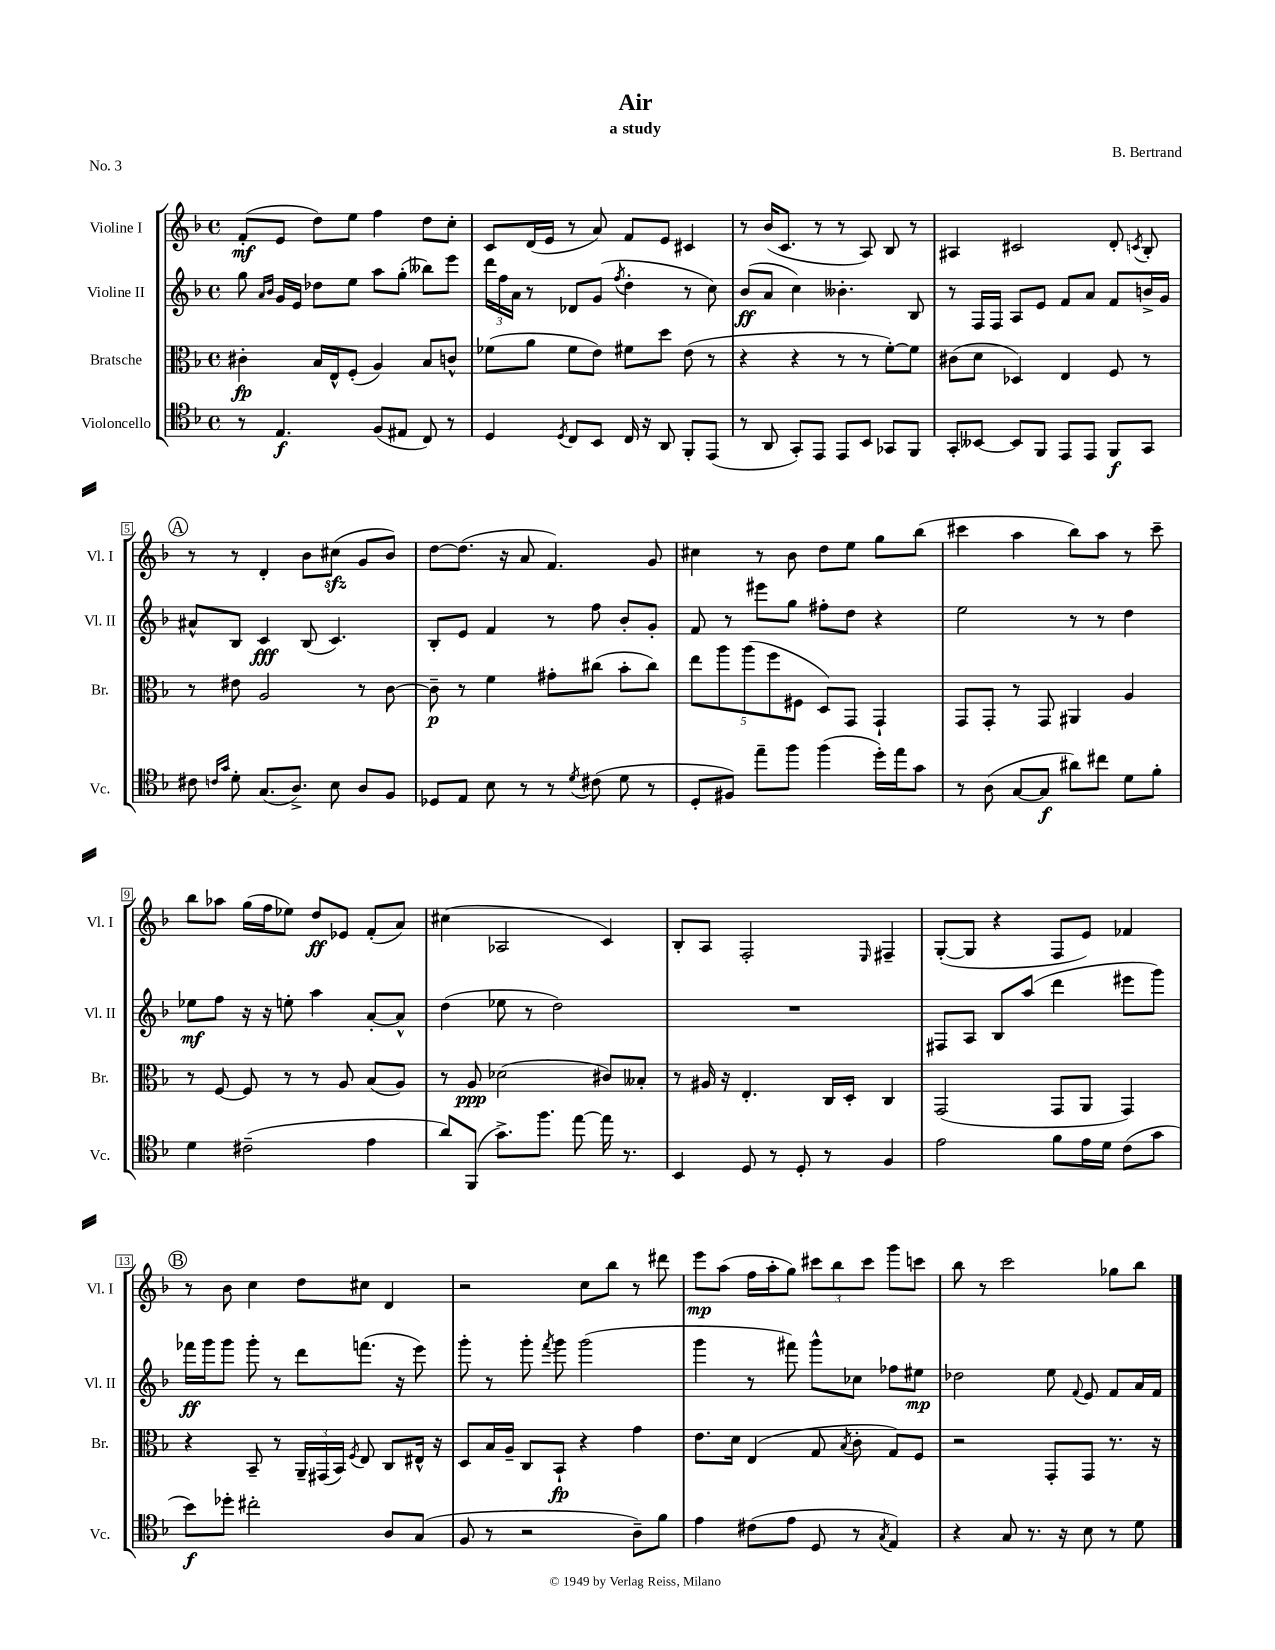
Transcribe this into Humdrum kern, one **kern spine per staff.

**kern	**dynam	**kern	**dynam	**kern	**dynam	**kern	**dynam
*part4	*part4	*part3	*part3	*part2	*part2	*part1	*part1
*staff4	*staff4	*staff3	*staff3	*staff2	*staff2	*staff1	*staff1
*I"Violoncello	*	*I"Bratsche	*	*I"Violine II	*	*I"Violine I	*
*I'Vc.	*	*I'Br.	*	*I'Vl. II	*	*I'Vl. I	*
*clefC4	*	*clefC3	*	*clefG2	*	*clefG2	*
*k[b-]	*	*k[b-]	*	*k[b-]	*	*k[b-]	*
*M4/4	*	*M4/4	*	*M4/4	*	*M4/4	*
*met(c)	*	*met(c)	*	*met(c)	*	*met(c)	*
=1	=1	=1	=1	=1	=1	=1	=1
8r	.	4c#X'\	fp	8gg\	.	(8f'/L	mf
.	.	.	.	16qqa/LL	.	.	.
.	.	.	.	16qqb-/JJ	.	.	.
4.E/	f	.	.	16g/LL	.	8e/J	.
.	.	.	.	16e/JJ	.	.	.
.	.	16B-/LL	.	8dd-X\L	.	8dd\L)	.
.	.	16E^^/J	.	.	.	.	.
.	.	(8F'/J	.	8ee\J	.	8ee\J	.
(8F/L	.	4A/)	.	8aa\L	.	4ff\	.
8E#X/J	.	.	.	(8gg'\J	.	.	.
8C/)	.	8B-/L	.	8bb--X\L)	.	8dd\L	.
8r	.	8cn^^/J	.	8eee\J	.	8cc'\J	.
=2	=2	=2	=2	=2	=2	=2	=2
4D/	.	(8f-X\L	.	24ddd\LL	.	8c/L	.
.	.	.	.	24ff\	.	.	.
.	.	.	.	24a\JJ	.	.	.
.	.	8a\J	.	8r	.	(16d/L	.
.	.	.	.	.	.	16e/JJ	.
8qD/	.	.	.	.	.	.	.
8C/L	.	8f-\L	.	8d-X/L	.	8r	.
8BB-/J	.	8e\J)	.	(8g/J	.	8a/)	.
.	.	.	.	8qff/	.	.	.
16C/	.	8f#X\L	.	4dd'\	.	8f/L	.
16r	.	.	.	.	.	.	.
8AA/	.	8dd\J	.	.	.	8e/J	.
8FF'/L	.	(8e\	.	8r	.	4c#X/	.
(8EE/J	.	8r	.	8cc\)	.	.	.
=3	=3	=3	=3	=3	=3	=3	=3
8r	.	4r	.	(8b-/L	ff	8r	.
8AA/	.	.	.	8a/J	.	(16b-/KL	.
.	.	.	.	.	.	8.c/J	.
8GG'/L)	.	4r	.	4cc\)	.	.	.
8EE/J	.	.	.	.	.	8r	.
8EE/L	.	8r	.	4.b--X'\	.	8r	.
8BB-/J	.	8r	.	.	.	8A/)	.
8GG-X/L	.	[8f'\L)	.	.	.	8B-/	.
8FF/J	.	8f\J]	.	8B-/	.	8r	.
=4	=4	=4	=4	=4	=4	=4	=4
8GG'/L	.	(8c#X\L	.	8r	.	4A#X/	.
[8BB--X/J	.	8d\J	.	16F/LL	.	.	.
.	.	.	.	16F/JJ	.	.	.
8BB--/L]	.	4D-X/)	.	8A/L	.	2c#X/	.
8FF/J	.	.	.	8e/J	.	.	.
8EE/L	.	4E/	.	8f/L	.	.	.
8EE/J	.	.	.	8a/J	.	.	.
8FF/L	f	8F/	.	8f/L	.	8d'/	.
.	.	.	.	.	.	8qcn/	.
8GG/J	.	8r	.	16bn^/L	.	8B-'/	.
.	.	.	.	16g/JJ	.	.	.
!!LO:LB:g=z
!!LO:REH:place=s1:t=A
=5	=5	=5	=5	=5	=5	=5	=5
8c#X\	.	8r	.	8a#X^^/L	.	8r	.
16qqcn/LL	.	.	.	.	.	.	.
16qqg/JJ	.	.	.	.	.	.	.
8d'\	.	8e#X\	.	8B-/J	.	8r	.
(8.G/L	.	2A/	.	4c/	fff	4d'/	.
8.A^/J)	.	.	.	.	.	.	.
.	.	.	.	(8B-/	.	8b-\L	.
8B-\	.	.	.	4.c/)	.	(8cc#Xzz\J	.
8A/L	.	8r	.	.	.	8g/L	.
8F/J	.	[8c\	.	.	.	8b-/J)	.
=6	=6	=6	=6	=6	=6	=6	=6
8D-X/L	.	8c~\]	p	8B-'/L	.	[8dd\L	.
8E/J	.	8r	.	8e/J	.	(8.dd\J]	.
8B-\	.	4f\	.	4f/	.	.	.
.	.	.	.	.	.	16r	.
8r	.	.	.	.	.	8a/	.
8r	.	8g#X'\L	.	8r	.	4.f/)	.
8qd/	.	.	.	.	.	.	.
(8c#X\	.	(8cc#X\J	.	8ff\	.	.	.
8d\	.	8b-'\L	.	8b-'/L	.	.	.
8r	.	8cc#\J)	.	8g'/J	.	8g/	.
=7	=7	=7	=7	=7	=7	=7	=7
8D'/L	.	10ee\L	.	8f/	.	4cc#X\	.
.	.	10aa\	.	.	.	.	.
8F#X/J)	.	.	.	8r	.	.	.
.	.	(10aa\	.	.	.	.	.
8ee~\L	.	.	.	8eee#X\L	.	8r	.
.	.	10ff\	.	.	.	.	.
8ff\J	.	.	.	8gg\J	.	8b-\	.
.	.	10F#X\J	.	.	.	.	.
(4ff\	.	8D/L)	.	8ff#X'\L	.	8dd\L	.
.	.	8GG/J	.	8dd\J	.	8ee\J	.
16dd'\LL)	.	4GG`/	.	4r	.	8gg\L	.
16ee\J	.	.	.	.	.	.	.
8g\J	.	.	.	.	.	(8bb-\J	.
=8	=8	=8	=8	=8	=8	=8	=8
8r	.	8GG/L	.	2ee\	.	4ccc#X\	.
(8A\	.	8GG'/J	.	.	.	.	.
[8G/L	.	8r	.	.	.	4aa\	.
8G/J]	f	8GG/	.	.	.	.	.
8a#X\L)	.	4AA#X/	.	8r	.	8bb-\L)	.
8cc#X\J	.	.	.	8r	.	8aa\J	.
8d\L	.	4A/	.	4dd\	.	8r	.
8f'\J	.	.	.	.	.	8ccc#~\	.
!!LO:LB:g=z
=9	=9	=9	=9	=9	=9	=9	=9
4d\	.	8r	.	8ee-X\L	mf	8bb-\L	.
.	.	[8F/	.	8ff\J	.	8aa-X\J	.
(2c#X~\	.	8F/]	.	16r	.	(16gg\LL	.
.	.	.	.	16r	.	16ff\J	.
.	.	8r	.	8een'\	.	8ee-X\J)	.
.	.	8r	.	4aa\	.	8dd/L	ff
.	.	8A/	.	.	.	8e-X/J	.
4e\	.	(8B-/L	.	[8a'/L	.	(8f'/L	.
.	.	8A/J)	.	8a^^/J]	.	8a/J)	.
=10	=10	=10	=10	=10	=10	=10	=10
8a/L)	.	8r	.	(4dd\	.	(4cc#X\	.
(8FF/J	.	8A/	ppp	.	.	.	.
8.g^\L)	.	(2d-X\	.	8ee-X\	.	2A-X/	.
.	.	.	.	8r	.	.	.
8.ff\J	.	.	.	.	.	.	.
.	.	.	.	2dd\)	.	.	.
[8ee\	.	.	.	.	.	.	.
16ee\]	.	8c#X/L)	.	.	.	4c/)	.
8.r	.	.	.	.	.	.	.
.	.	8B--X'/J	.	.	.	.	.
=11	=11	=11	=11	=11	=11	=11	=11
4BB-/	.	8r	.	1r	.	8B-'/L	.
.	.	16A#X/	.	.	.	8A/J	.
.	.	16r	.	.	.	.	.
8D/	.	4.E'/	.	.	.	2F'/	.
8r	.	.	.	.	.	.	.
8D'/	.	.	.	.	.	.	.
8r	.	16C/LL	.	.	.	.	.
.	.	16D'/JJ	.	.	.	.	.
.	.	.	.	.	.	16qqE/	.
4F/	.	4C/	.	.	.	4F#X~/	.
=12	=12	=12	=12	=12	=12	=12	=12
2e\	.	(2GG/	.	8F#X/L	.	([8G'/L	.
.	.	.	.	8A/J	.	8G/J]	.
.	.	.	.	8B-/L	.	4r	.
.	.	.	.	(8aa/J	.	.	.
8f\L	.	8GG/L	.	4ddd\	.	8F/L	.
16e\L	.	8AA/J	.	.	.	8e/J)	.
16d\JJ	.	.	.	.	.	.	.
(8c\L	.	4GG/)	.	8eee#X\L	.	4f-X/	.
8g\J	.	.	.	8ggg\J)	.	.	.
!!LO:LB:g=z
!!LO:REH:place=s1:t=B
=13	=13	=13	=13	=13	=13	=13	=13
8b-\L)	f	4r	.	16fff-X\LL	ff	8r	.
.	.	.	.	16ggg\J	.	.	.
8dd-X'\J	.	.	.	8ggg\J	.	8b-\	.
2cc#X'\	.	8BB-~/	.	8ggg'\	.	4cc\	.
.	.	8r	.	8r	.	.	.
.	.	24AA~/LL	.	8ddd\L	.	8dd\L	.
.	.	(24GG#X/	.	.	.	.	.
.	.	24BB-/JJ)	.	.	.	.	.
.	.	8qF/	.	.	.	.	.
.	.	8E/	.	(8.fffn\J	.	8cc#X\J	.
8A/L	.	8C/L	.	.	.	4d/	.
.	.	.	.	16r	.	.	.
(8G/J	.	16E#X^^/Jk	.	8eee\)	.	.	.
.	.	16r	.	.	.	.	.
=14	=14	=14	=14	=14	=14	=14	=14
8F/	.	8D/L	.	8ggg'\	.	2r	.
8r	.	16B-/L	.	8r	.	.	.
.	.	16A~/JJ	.	.	.	.	.
2r	.	8C/L	.	8ggg'\	.	.	.
.	.	.	.	8qfff/	.	.	.
.	.	8BB-`/J	fp	8ggg\	.	.	.
.	.	4r	.	(2ggg\	.	8cc\L	.
.	.	.	.	.	.	8bb-\J	.
8A~\L)	.	4g\	.	.	.	8r	.
8f\J	.	.	.	.	.	8ddd#X\	.
=15	=15	=15	=15	=15	=15	=15	=15
4e\	.	8.e\L	.	4ggg\	.	8eee\L	mp
.	.	.	.	.	.	(8aa\J	.
.	.	16d\Jk	.	.	.	.	.
(8c#X\L	.	(4E/	.	8r	.	16ff\LL	.
.	.	.	.	.	.	16aa'\J	.
8e\J	.	.	.	8fff#X\)	.	8gg\J)	.
8D/	.	8G/	.	8ggg^^\L	.	12ccc#X\L	.
.	.	.	.	.	.	12bb-\	.
.	.	8qB-/	.	.	.	.	.
8r	.	8c'\	.	8cc-X\J	.	.	.
.	.	.	.	.	.	12ccc#\J	.
8qG/	.	.	.	.	.	.	.
4E/)	.	8G/L)	.	8ff-X\L	.	8ggg\L	.
.	.	8F/J	.	8ee#X\J	mp	8cccn\J	.
=16	=16	=16	=16	=16	=16	=16	=16
4r	.	2r	.	2dd-X\	.	8bb-\	.
.	.	.	.	.	.	8r	.
8G/	.	.	.	.	.	2ccc\	.
8.r	.	.	.	.	.	.	.
.	.	8GG'/L	.	8ee\	.	.	.
16r	.	.	.	.	.	.	.
.	.	.	.	8qqf/	.	.	.
8B-\	.	8GG/J	.	8e/	.	.	.
8r	.	8.r	.	8f/L	.	8gg-X\L	.
8d\	.	.	.	16a/L	.	8bb-\J	.
.	.	16r	.	16f/JJ	.	.	.
==	==	==	==	==	==	==	==
*-	*-	*-	*-	*-	*-	*-	*-
